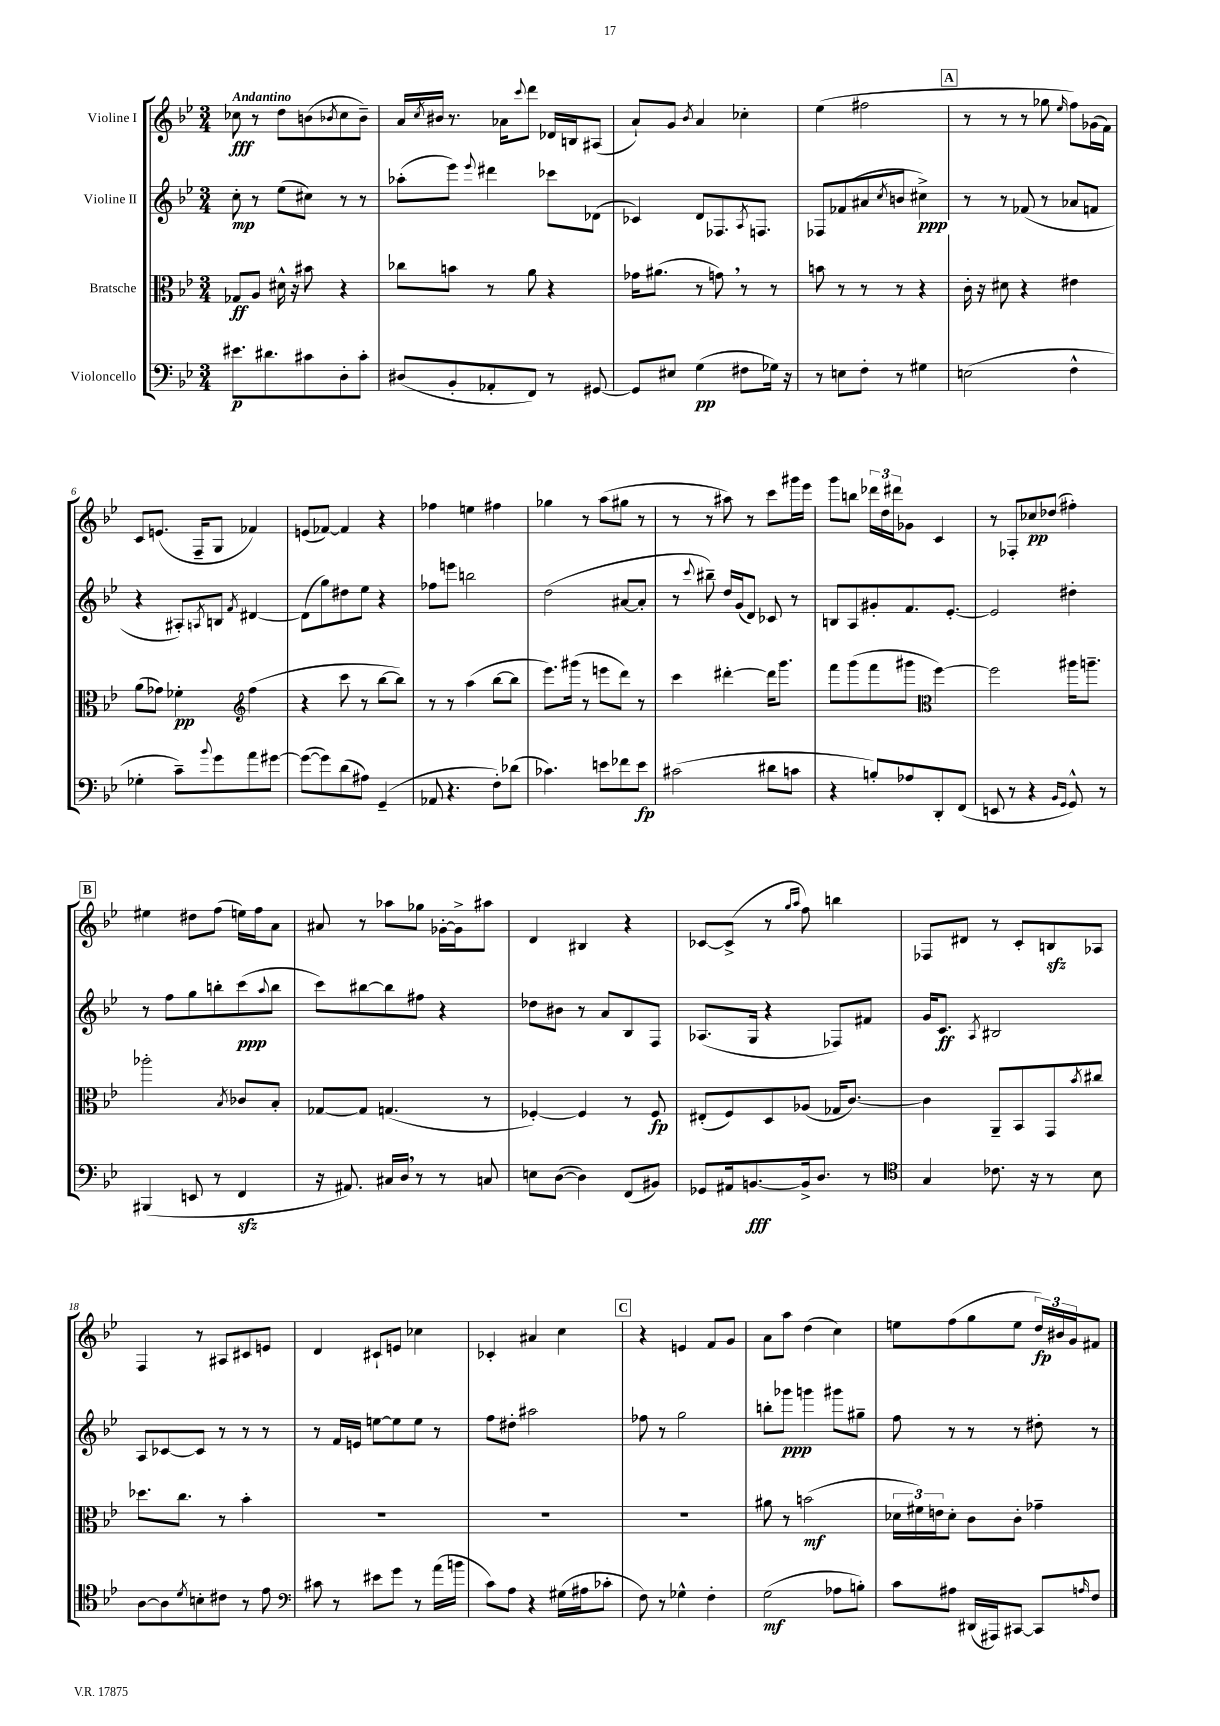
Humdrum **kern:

**kern	**dynam	**kern	**dynam	**kern	**dynam	**kern	**dynam
*part4	*part4	*part3	*part3	*part2	*part2	*part1	*part1
*staff4	*staff4	*staff3	*staff3	*staff2	*staff2	*staff1	*staff1
*I"Violoncello	*	*I"Bratsche	*	*I"Violine II	*	*I"Violine I	*
*clefF4	*	*clefC3	*	*clefG2	*	*clefG2	*
*k[b-e-]	*	*k[b-e-]	*	*k[b-e-]	*	*k[b-e-]	*
*M3/4	*	*M3/4	*	*M3/4	*	*M3/4	*
=1	=1	=1	=1	=1	=1	=1	=1
!	!	!	!	!	!	!LO:TX:a:B:t=Andantino	!
8.e#X\L	p	8G-X/L	ff	8cc'\	mp	8cc-X\	fff
.	.	8A/J	.	8r	.	8r	.
8.d#X\	.	.	.	.	.	.	.
.	.	16d#X^^\	.	(8ee-\L	.	8dd\L	.
.	.	16r	.	.	.	.	.
8c#X\	.	8b#X\	.	8cc#X\J)	.	(8bn\	.
.	.	.	.	.	.	8qb-X/	.
8D'\	.	4r	.	8r	.	8cc-\	.
8c#'\J	.	.	.	8r	.	8b-~\J)	.
=2	=2	=2	=2	=2	=2	=2	=2
(8D#X/L	.	8cc-X\L	.	(8aa-X'\L	.	16a/LL	.
.	.	.	.	.	.	8qcc/	.
.	.	.	.	.	.	16b#X/JJ	.
8BB-'/	.	8bn\J	.	8eee-\J)	.	8.r	.
.	.	.	.	8qqeee-/	.	.	.
8AA-X'/	.	8r	.	4ddd#X\	.	.	.
.	.	.	.	.	.	16a-X\KL	.
.	.	.	.	.	.	8qqccc/	.
8FF/J)	.	8a\	.	.	.	8ddd\J	.
8r	.	4r	.	8ccc-X\L	.	16d-X/LL	.
.	.	.	.	.	.	16Bn/J	.
[8GG#X/	.	.	.	(8d-X\J	.	(8A#X/J	.
=3	=3	=3	=3	=3	=3	=3	=3
8GG#/L]	.	16g-X\KL	.	4c-X/)	.	8a`/L)	.
.	.	(8.a#X\J	.	.	.	.	.
8E#X/J	.	.	.	.	.	8g/J	.
.	.	.	.	.	.	8qb-/	.
(4G\	pp	8r	.	8d/L	.	4a/	.
.	.	8gn,\)	.	8.F-X/	.	.	.
8F#X\L	.	8r	.	.	.	4cc-X'\	.
.	.	.	.	8qA/	.	.	.
.	.	.	.	8.Fn/J	.	.	.
16G-X\Jk)	.	8r	.	.	.	.	.
16r	.	.	.	.	.	.	.
=4	=4	=4	=4	=4	=4	=4	=4
8r	.	8bn\	.	8F-X/L	.	(4ee-\	.
8En\L	.	8r	.	(8f-X/	.	.	.
8F'\J	.	8r	.	8a#X/	.	2ff#X\	.
.	.	.	.	8qcc/	.	.	.
8r	.	8r	.	8bn/J	.	.	.
4G#X\	.	4r	.	4cc#X^\)	ppp	.	.
!!LO:REH:place=s1:t=A
=5	=5	=5	=5	=5	=5	=5	=5
(2En\	.	16c'\	.	8r	.	8r	.
.	.	16r	.	.	.	.	.
.	.	8d#X\	.	8r	.	8r	.
.	.	4r	.	(8f-X/	.	8r	.
.	.	.	.	8r	.	8gg-X\	.
.	.	.	.	.	.	16qqee-/	.
4F^^\	.	4e#X\	.	8a-X/L	.	8ff\L)	.
.	.	.	.	8fn/J	.	(16g-X\L	.
.	.	.	.	.	.	16f\JJ)	.
!!LO:LB:g=z
=6	=6	=6	=6	=6	=6	=6	=6
4G-X'\	.	(8a\L	.	4r	.	8c/L	.
.	.	8g-X\J)	.	.	.	(8.en/J	.
8c~\L)	.	4f-X'\	pp	8A#X'/L)	.	.	.
.	.	.	.	.	.	16F~/KL	.
8qqb-/	.	.	.	8qAn/	.	.	.
8g\	.	.	.	8Bn/J	.	8G/J	.
*	*	*clefG2	*	*	*	*	*
.	.	.	.	8qf/	.	.	.
8a\	.	(4ff\	.	[4d#X/	.	4f-X/)	.
[8g#X\J	.	.	.	.	.	.	.
=7	=7	=7	=7	=7	=7	=7	=7
(8g#\L_	.	4r	.	(8d#\L]	.	(8en/L	.
8g#\])	.	.	.	8gg\)	.	[8f-X/J)	.
(8d\	.	8ccc\	.	8dd#X\	.	4f-/]	.
8A#X\J)	.	8r	.	8ee-\J	.	.	.
(4GG~/	.	[8bb-\L	.	4r	.	4r	.
.	.	8bb-\J])	.	.	.	.	.
=8	=8	=8	=8	=8	=8	=8	=8
8AA-X/	.	8r	.	8ff-X\L	.	4ff-X\	.
4.r	.	8r	.	8eeen\J	.	.	.
.	.	(4aa\	.	2bbn\	.	4een\	.
8F'\L)	.	[8bb-\L	.	.	.	4ff#X\	.
(8d-X\J	.	8bb-\J]	.	.	.	.	.
=9	=9	=9	=9	=9	=9	=9	=9
4.c-X\)	.	8.eee-\L)	.	(2dd\	.	4gg-X\	.
.	.	(16ggg#X\Jk	.	.	.	.	.
.	.	8r	.	.	.	8r	.
8en\L	.	8eeen\L	.	.	.	(8aa\L	.
8f-X\	.	8ddd\J)	.	[8a#X/L	.	8gg#X\J	.
8e\J	fp	8r	.	8a#'/J]	.	8r	.
=10	=10	=10	=10	=10	=10	=10	=10
(2c#X\	.	4ccc\	.	8r	.	8r	.
.	.	.	.	8qqccc/	.	.	.
.	.	.	.	8bb#X~\)	.	8r	.
.	.	[4ddd#X'\	.	16dd/LL	.	8aa#X\)	.
.	.	.	.	(16g/J	.	.	.
.	.	.	.	8d/J)	.	8r	.
8d#X\L	.	16ddd#\KL]	.	8c-X/	.	8ccc\L	.
.	.	8.ggg\J	.	.	.	.	.
8cn\J	.	.	.	8r	.	16ggg#X\L	.
.	.	.	.	.	.	16eee-\JJ	.
=11	=11	=11	=11	=11	=11	=11	=11
4r	.	8fff\L	.	8Bn/L	.	8ggg\L	.
.	.	(8ggg\	.	8A/	.	8bbn\J	.
8Bn'/L)	.	8fff\	.	8g#X'/	.	24ddd-X\LL	.
.	.	.	.	.	.	24dd\	.
.	.	.	.	.	.	24ddd#X\J	.
8A-X/	.	8ggg#X\J	.	8.f/	.	8g-X\J	.
*	*	*clefC3	*	*	*	*	*
8DD'/	.	[4ff\)	.	.	.	4c/	.
.	.	.	.	[8.e-'/J	.	.	.
(8FF/J	.	.	.	.	.	.	.
=12	=12	=12	=12	=12	=12	=12	=12
8EEn/	.	2ff\]	.	2e-/]	.	8r	.
8r	.	.	.	.	.	8F-X'/L	.
4r	.	.	.	.	.	8cc-X/	pp
.	.	.	.	.	.	(8dd-X/J	.
16qqBB-/LL	.	.	.	.	.	.	.
16qqGG/JJ	.	.	.	.	.	.	.
8GG^^/)	.	16aa#X\KL	.	4dd#X'\	.	4ff#X'\)	.
.	.	8.aan~\J	.	.	.	.	.
8r	.	.	.	.	.	.	.
!!LO:LB:g=z
!!LO:REH:place=s1:t=B
=13	=13	=13	=13	=13	=13	=13	=13
(4BBB#X/	.	2aa-X'\	.	8r	.	4ee#X\	.
.	.	.	.	8ff\L	.	.	.
8EEn/	.	.	.	8gg\	.	8dd#X\L	.
8r	.	.	.	8bbn'\	.	(8ff\J	.
.	.	8qB-/	.	.	.	.	.
4FFzz/	.	8c-X/L	.	(8ccc\	ppp	16een\LL)	.
.	.	.	.	.	.	16ff\J	.
.	.	.	.	8qqaa/	.	.	.
.	.	8B-'/J	.	8bb\J	.	8a\J	.
=14	=14	=14	=14	=14	=14	=14	=14
16r	.	[8G-X/L	.	8ccc\L)	.	8a#X/	.
8.AA#X/)	.	.	.	.	.	.	.
.	.	8G-/J]	.	[8bb#X\	.	8r	.
16C#X/LL	.	(4.Gn/	.	8bb#\]	.	8aa-X\L	.
16D,/JJ	.	.	.	.	.	.	.
8r	.	.	.	8ff#X\J	.	8gg-X\J	.
8r	.	.	.	4r	.	[16g-X'\LL	.
.	.	.	.	.	.	16g-^\J]	.
8Cn/	.	8r	.	.	.	8aa#X\J	.
=15	=15	=15	=15	=15	=15	=15	=15
8En\L	.	[4F-X'/)	.	8dd-X\L	.	4d/	.
([8D\J	.	.	.	8b#X\J	.	.	.
4D\])	.	4F-/]	.	8r	.	4B#X/	.
.	.	.	.	8a/L	.	.	.
(8FF/L	.	8r	.	8B-/	.	4r	.
8BB#X/J)	.	8F-/	fp	8F/J	.	.	.
=16	=16	=16	=16	=16	=16	=16	=16
8GG-X/L	.	(8E#X'/L	.	(8.A-X/L	.	[8c-X/L	.
16AA#X/k	.	8F/)	.	.	.	(8c-^/J]	.
[8.BBn/	fff	.	.	16G/Jk	.	.	.
.	.	8D/	.	4r	.	8r	.
.	.	.	.	.	.	16qqgg/LL	.
.	.	.	.	.	.	16qqaa/JJ	.
16BB^/k]	.	(8A-X/J	.	.	.	8ff\)	.
8.D/J	.	.	.	.	.	.	.
.	.	16G-X/KL	.	8F-X/L)	.	4bbn\	.
.	.	[8.c/J)	.	.	.	.	.
8r	.	.	.	8f#X/J	.	.	.
=17	=17	=17	=17	=17	=17	=17	=17
*clefC4	*	*	*	*	*	*	*
4G/	.	4c\]	.	16g/KL	.	8F-X/L	.
.	.	.	.	8.c/J	ff	.	.
.	.	.	.	.	.	8d#X/J	.
.	.	.	.	8qA/	.	.	.
8.c-X\	.	8AA~/L	.	2B#X/	.	8r	.
.	.	8BB-/	.	.	.	8c'/L	.
16r	.	.	.	.	.	.	.
8r	.	8GG/	.	.	.	8Bnzz/	.
.	.	8qb-/	.	.	.	.	.
8B-\	.	8cc#X/J	.	.	.	8A-X/J	.
!!LO:LB:g=z
=18	=18	=18	=18	=18	=18	=18	=18
[8A\L	.	8.dd-X\L	.	8A/L	.	4F/	.
8A\]	.	.	.	[8c-X/	.	.	.
.	.	8.cc\J	.	.	.	.	.
8qd/	.	.	.	.	.	.	.
8Bn'\	.	.	.	8c-/J]	.	8r	.
8c#X\J	.	8r	.	8r	.	8A#X/L	.
8r	.	4b-'\	.	8r	.	8c#X/	.
8e-\	.	.	.	8r	.	8en/J	.
=19	=19	=19	=19	=19	=19	=19	=19
*clefF4	*	*	*	*	*	*	*
8c#X\	.	2.r	.	8r	.	4d/	.
8r	.	.	.	16f/LL	.	.	.
.	.	.	.	16en/JJ	.	.	.
8e#X\L	.	.	.	[8een\L	.	8c#X`/L	.
8g\J	.	.	.	8ee\]	.	8en/J	.
8r	.	.	.	8ee\J	.	4cc-X\	.
(16a\LL	.	.	.	8r	.	.	.
16bn\JJ	.	.	.	.	.	.	.
=20	=20	=20	=20	=20	=20	=20	=20
8c\L)	.	2.r	.	8ff\L	.	4c-X'/	.
8A\J	.	.	.	8dd#X'\J	.	.	.
4r	.	.	.	2aa#X\	.	4a#X/	.
(16G#X\LL	.	.	.	.	.	4cc\	.
16A#X\J	.	.	.	.	.	.	.
8c-X'\J	.	.	.	.	.	.	.
!!LO:REH:place=s1:t=C
=21	=21	=21	=21	=21	=21	=21	=21
8F\)	.	2.r	.	8ff-X\	.	4r	.
8r	.	.	.	8r	.	.	.
4G-X^^\	.	.	.	2gg\	.	4en/	.
4F'\	.	.	.	.	.	8f/L	.
.	.	.	.	.	.	8g/J	.
=22	=22	=22	=22	=22	=22	=22	=22
(2G\	mf	8a#X\	.	8bbn'\L	.	8a\L	.
.	.	8r	.	8ggg-X\J	ppp	8aa\J	.
.	.	(2bn\	mf	4gggn\	.	(4dd\	.
8A-X\L	.	.	.	8ggg#X\L	.	4cc\)	.
8Bn'\J)	.	.	.	8gg#X~\J	.	.	.
=23	=23	=23	=23	=23	=23	=23	=23
8c\L	.	24d-X\LL	.	8ff\	.	8een\L	.
.	.	24f#X\)	.	.	.	.	.
.	.	24en\J	.	.	.	.	.
8A#X\J	.	8d-'\J	.	8r	.	(8ff\	.
(16DD#X/LL	.	8c\L	.	8r	.	8gg\	.
16AAA#X/J)	.	.	.	.	.	.	.
[8CC#X/J	.	8c'\J	.	8r	.	8ee\J	.
8CC#/L]	.	4g-X~\	.	8dd#X'\	.	24dd/LL)	fp
.	.	.	.	.	.	24b#X/	.
.	.	.	.	.	.	24g/J	.
16qqAn/	.	.	.	.	.	.	.
8F/J	.	.	.	8r	.	8f#X/J	.
==	==	==	==	==	==	==	==
*-	*-	*-	*-	*-	*-	*-	*-
